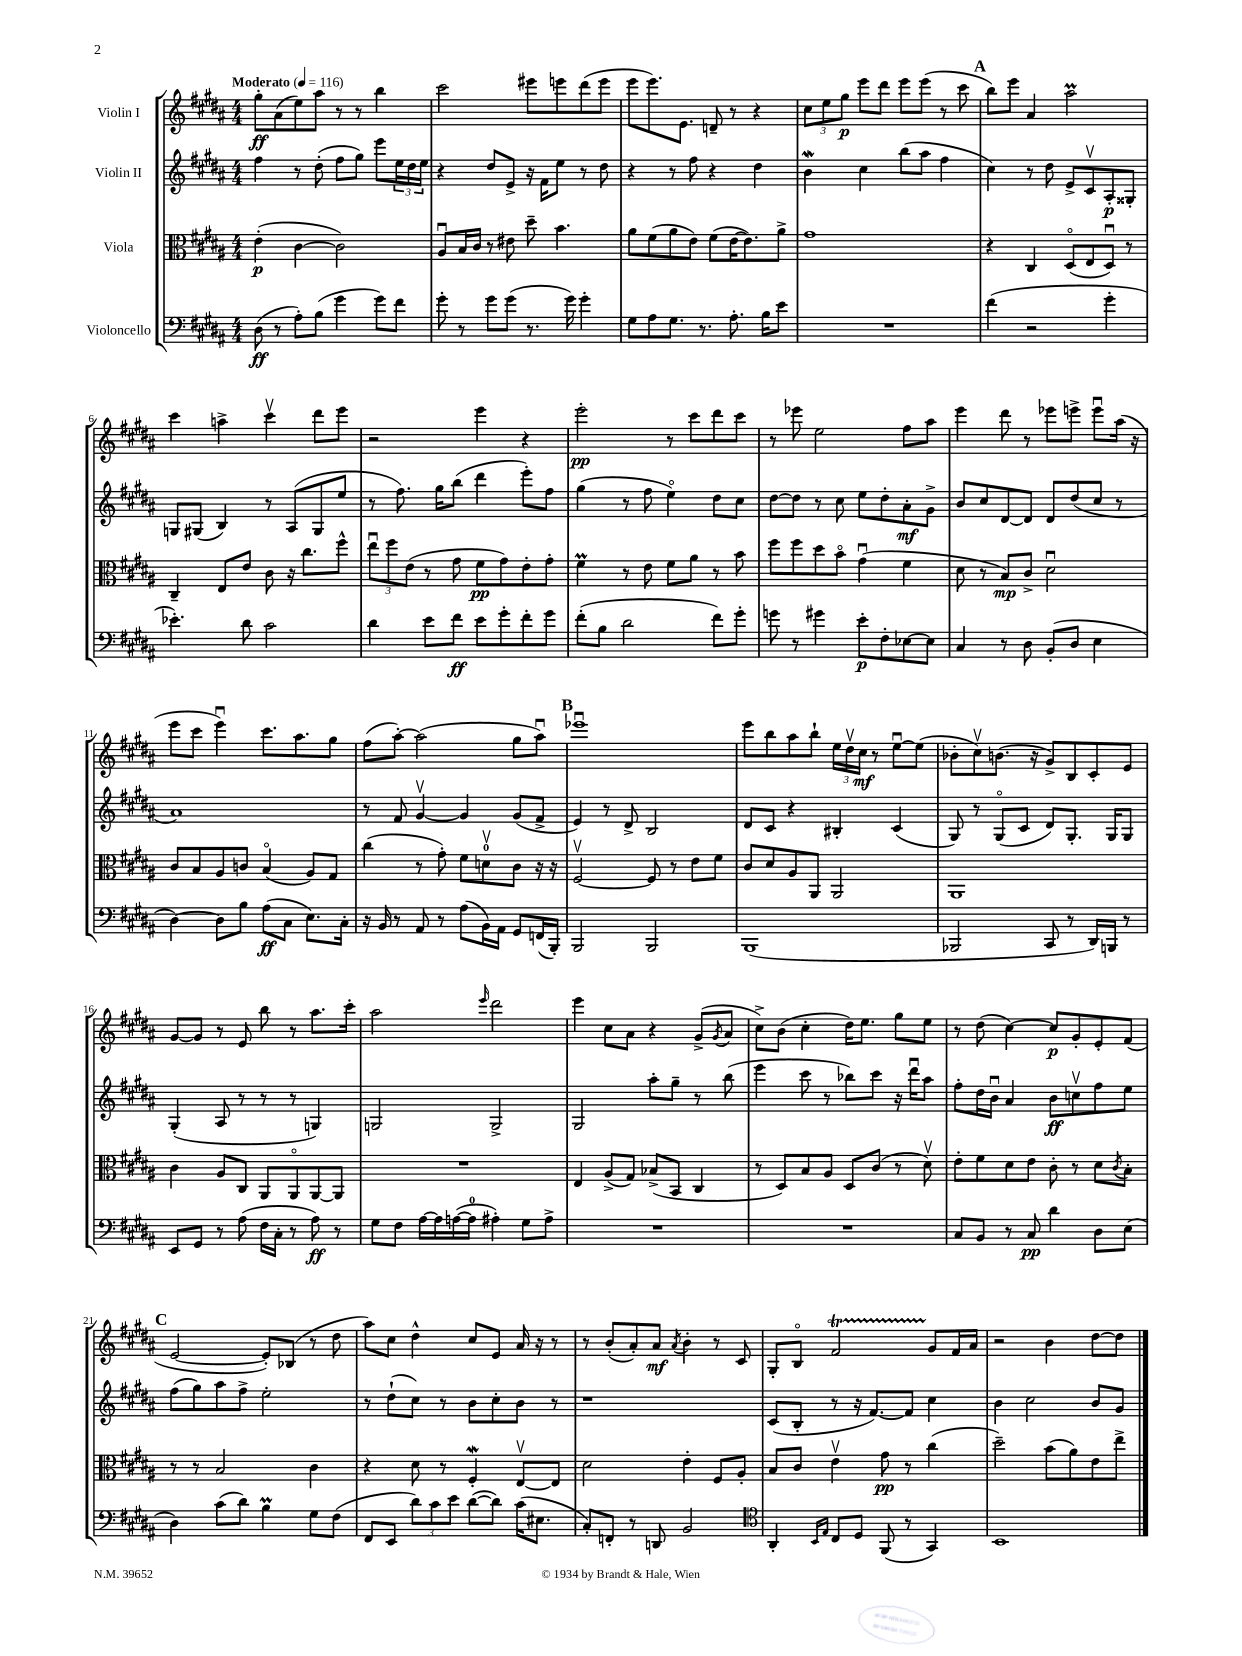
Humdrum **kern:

**kern	**kern	**kern	**kern
*staff4	*staff3	*staff2	*staff1
*clefF4	*clefC3	*clefG2	*clefG2
*k[f#c#g#d#a#]	*k[f#c#g#d#a#]	*k[f#c#g#d#a#]	*k[f#c#g#d#a#]
*M4/4	*M4/4	*M4/4	*M4/4
*MM116	*MM116	*MM116	*MM116
(8D#\	(4e'\	4ff#\	8gg#'\L
8r	.	.	(8a#\
8A#'\L)	[4c#\	8r	8ee\)
(8B\J	.	(8dd#'\	8aa#\J
4g#\	2c#\])	8ff#\L	8r
.	.	8gg#\J)	8r
8g#\L)	.	8eee\L	4bb\
8f#\J	.	24ee\L	.
.	.	24dd#\	.
.	.	24ee\JJ	.
=	=	=	=
8g#'\	8A#u/L	4r	2ccc#\
8r	16B/L	.	.
.	16c#/JJ	.	.
8g#\L	8r	8dd#/L	.
(8g#\J	8e#\	8e^/J	.
8.r	8dd#~\	16r	8eee#\L
.	.	16f#\LK	.
.	4.b\	8ee\J	8eee\
16g#\)	.	.	.
4g#'\	.	8r	(8ddd#\
.	.	8dd#\	8eee\J
=	=	=	=
8G#\L	8a#\L	4r	8eee\L
8A#\	(8f#\	.	8.eee\)
8.G#\J	8a#\	8r	.
.	.	.	8.e\J
.	8e\J)	8ff#\	.
8.r	.	.	.
.	(8f#\L	4r	8d~/
8.A#'\	[16e\K	.	8r
.	8.e\])	.	.
.	.	4dd#\	4r
16B\LK	.	.	.
8e\J	8a#^\J	.	.
=	=	=	=
1r	1g#	4b\	12cc#\L
.	.	.	12ee\
.	.	.	12gg#\J
.	.	4cc#\	8eee\L
.	.	.	8ddd#\J
.	.	(8bb\L	8eee\L
.	.	8aa#\J	(8eee\J
.	.	4ff#\	8r
.	.	.	8ccc#\
=	=	=	=
(4f#\	4r	4cc#\)	8bb\L)
.	.	.	8eee\J
2r	4C#/	8r	4a#/
.	.	8dd#\	.
.	(8D#o/L	8e^/L	2aa#\
.	8E/	8c#v/	.
4g#'\	8D#u/J)	8A#'/	.
.	8r	8G##'/J	.
=	=	=	=
4.e-'\)	4C#~/	8G/L	4ccc#\
.	.	(8G#/J	.
.	8E/L	4B/)	4aa^\
8d#\	8e/J	.	.
2c#\	8c#\	8r	4ccc#v\
.	16r	(8A#/L	.
.	8.cc#\L	.	.
.	.	8G#/	8ddd#\L
.	8ff#^^\J	8ee/J	8eee\J
=	=	=	=
4d#\	12eeu\L	8r	2r
.	12ff#\	.	.
.	.	8.ff#\)	.
.	(12e\J	.	.
8e\L	8r	.	.
.	.	16gg#\LK	.
8f#\J	8g#\	(8bb\J	.
8e\L	8f#\L	4ddd#\	4eee\
8g#'\	8g#\)	.	.
8f#'\	8e'\	8eee'\L)	4r
8g#\J	8g#'\J	8ff#\J	.
=	=	=	=
(8f#'\L	4f#\	(4gg#\	2eee'\
8B\J	.	.	.
2d#\	8r	8r	.
.	8e\	8ff#\	.
.	8f#\L	4eeo\)	8r
.	8a#\J	.	8ccc#\L
8f#\L)	8r	8dd#\L	8ddd#\
8g#'\J	8b\	8cc#\J	8ccc#\J
=	=	=	=
8g\	8ff#\L	[8dd#\L	8r
8r	8ff#\	8dd#\]J	8eee-\
4g#\	8dd#\	8r	2ee\
.	8bo\J	8cc#\	.
8e'\L	(4g#u\	8ee\L	.
8F#'\	.	8dd#'\	.
[8E-\	4f#\	8a#'\	8ff#\L
8E-\]J	.	8g#^\J	8aa#\J
=	=	=	=
4C#/	8d#\	8b/L	4eee\
.	8r	8cc#/	.
8r	8B/L)	[8d#/	8ddd#\
8D#\	8c#^/J	8d#/]J	8r
(8BB'/L	2d#u\	8d#/L	8eee-\L
8D#/J	.	(8dd#/	8eee^\J
4E\	.	8cc#/J	8eeeu\L
.	.	8r	(16aa#\Jk
.	.	.	16r
=	=	=	=
[4D#\)	8c#/L	1a#)	8eee\L
.	8B/	.	8ccc#\J
8D#\]L	8A#/	.	4eeeu\)
8B\J	8c/J	.	.
(8A#\L	(4Bo/	.	8.ccc#\L
8C#\J	.	.	.
.	.	.	8.aa#\
8.E\L)	8A#/L)	.	.
.	8G#/J	.	8gg#\J
16C#'\Jk	.	.	.
=	=	=	=
16r	(4cc#\	8r	(8ff#\L
16BB/	.	.	.
8r	.	8f#/	[8aa#'\J)
8AA#/	8r	[4g#v/	(2aa#\]
8r	8g#'\)	.	.
(8A#\L	8f#\L	4g#/]	.
16BB\L)	8dv\	.	.
16AA#\JJ	.	.	.
8GG#/L	8c#\J	(8g#/L	8gg#\L
(16FF/L	16r	8f#^/J	8aa#u\J)
16BBB'/JJ)	16r	.	.
=	=	=	=
2BBB/	[2F#v/	4e/)	1eee-u
.	.	8r	.
.	.	8d#^/	.
2BBB/	8F#/]	2B/	.
.	8r	.	.
.	8e\L	.	.
.	8f#\J	.	.
=	=	=	=
(1BBB	8c#/L	8d#/L	8eee\L
.	8d#/	8c#/J	8bb\
.	8A#/	4r	8aa#\
.	8AA#/J	.	8bb`\J
.	2AA#/	4B#'/	24ee\LL
.	.	.	24dd#v\
.	.	.	24cc#\JJ
.	.	.	8r
.	.	(4c#/	[8eeu\L
.	.	.	(8ee\]J
=	=	=	=
2BBB-/	1AA#	8G#/)	8b-'\L
.	.	8r	8cc#v\)
.	.	(8G#o/L	(8.b\J
.	.	8c#/J	.
.	.	.	16r
8CC#/	.	8d#/L)	8g#^/L)
8r	.	8.G#'/J	8B/
16DD#/LL)	.	.	8c#'/
16BBB/JJ	.	16G#/LK	.
8r	.	8G#/J	8e/J
=	=	=	=
8EE/L	4c#\	(4G#'/	[8g#/L
8GG#/J	.	.	8g#/]J
8r	8A#/L	8A#/	8r
(8A#\	8C#/J	8r	8e/
16F#\LL	8AA#/L	8r	8bb\
16C#'\JJ	.	.	.
8r	8AA#o/	8r	8r
8A#\)	[8AA#/	4G/)	8.aa#\L
8r	8AA#/]J	.	.
.	.	.	16ccc#'\Jk
=	=	=	=
8G#\L	1r	2G/	2aa#\
8F#\J	.	.	.
[16A#\LL	.	.	.
16A#\]	.	.	.
([16A\	.	.	.
16A\]JJ	.	.	.
.	.	.	16qqeee/
4A#'\)	.	2G^/	2ddd#\
8G#\L	.	.	.
8A#^\J	.	.	.
=	=	=	=
1r	4E/	2G#/	4eee\
.	(8A#^/L	.	8cc#\L
.	8G#/J)	.	8a#\J
.	(8B-^/L	8aa#'\L	4r
.	8BB/J	8gg#~\J	.
.	4C#/	8r	(8g#^/L
.	.	.	8qg#/
.	.	(8bb\	8a#/J
=	=	=	=
1r	8r	4eee\	8cc#^\L)
.	8D#/L)	.	(8b\J
.	8B/	8ccc#\	4cc#'\
.	8A#/J	8r	.
.	8D#/L	8bb-\L)	16dd#\LK)
.	.	.	8.ee\J
.	(8c#/J	8ccc#\J	.
.	8r	16r	8gg#\L
.	.	16ddd#u\LK	.
.	8d#v\)	8aa#\J	8ee\J
=	=	=	=
8C#/L	8e'\L	8ff#'\L	8r
8BB/J	8f#\	16dd#\L	(8dd#\
.	.	16bu\JJ	.
8r	8d#\	4a#/	[4cc#\)
8C#/	8e\J	.	.
4d#\	8c#'\	8b\L	8cc#/]L
.	8r	8ccv\	8g#'/
8D#\L	8d#\L	8ff#\	8e'/
.	8qc#/	.	.
(8E\J	8B'\J	8ee\J	(8f#/J
=	=	=	=
4D#\)	8r	(8ff#\L	[2e/
.	8r	8gg#\)	.
(8c#\L	2B/	8aa#\	.
8d#\J)	.	8ff#^\J	.
4B\	.	2ee'\	8e'/]L)
.	.	.	(8B-/J
8G#\L	4c#\	.	8r
(8F#\J	.	.	8dd#\
=	=	=	=
8FF#/L	4r	8r	8aa#\L)
8EE/J	.	(8dd#`\L	8cc#\J
12d#\L)	8d#\	8cc#\J)	4dd#^^\
12c#\	.	.	.
.	8r	8r	.
12e\J	.	.	.
([8d#\L	4F#'/	8b\L	8cc#/L
8d#\]J)	.	8cc#'\	8e/J
(16c#\LK	[8Ev/L	8b\J	16a#/
8.E#\J	.	.	16r
.	8E/]J	8r	8r
=	=	=	=
8C#'/L)	2d#\	1r	8r
8FF'/J	.	.	(8b'/L
8r	.	.	8a#'/)
8DD/	.	.	8a#/J
.	.	.	8qa#/
2BB/	4e'\	.	4b'\
.	8F#/L	.	8r
.	8A#'/J	.	8c#/
=	=	=	=
*clefC4	*	*	*
4AA#'/	8B/L	(8c#/L	8G#'/L
.	8c#/J	8B'/J	8Bo/J
16qqBB/LL	.	.	.
16qqE/JJ	.	.	.
8C#/L	4ev\	8r	2f#/
8D#/J	.	16r	.
.	.	[8.f#/L)	.
(8FF#/	8g#\	.	.
8r	8r	8f#/]J	.
4GG#/)	(4cc#\	4cc#\	8g#/L
.	.	.	16f#/L
.	.	.	16a#/JJ
=	=	=	=
1BB	2dd#~\)	4b\	2r
.	.	2cc#\	.
.	(8b\L	.	4b\
.	8a#\)	.	.
.	8e\	8b/L	[8dd#\L
.	8ee^\J	8g#/J	8dd#\]J
==	==	==	==
*-	*-	*-	*-
